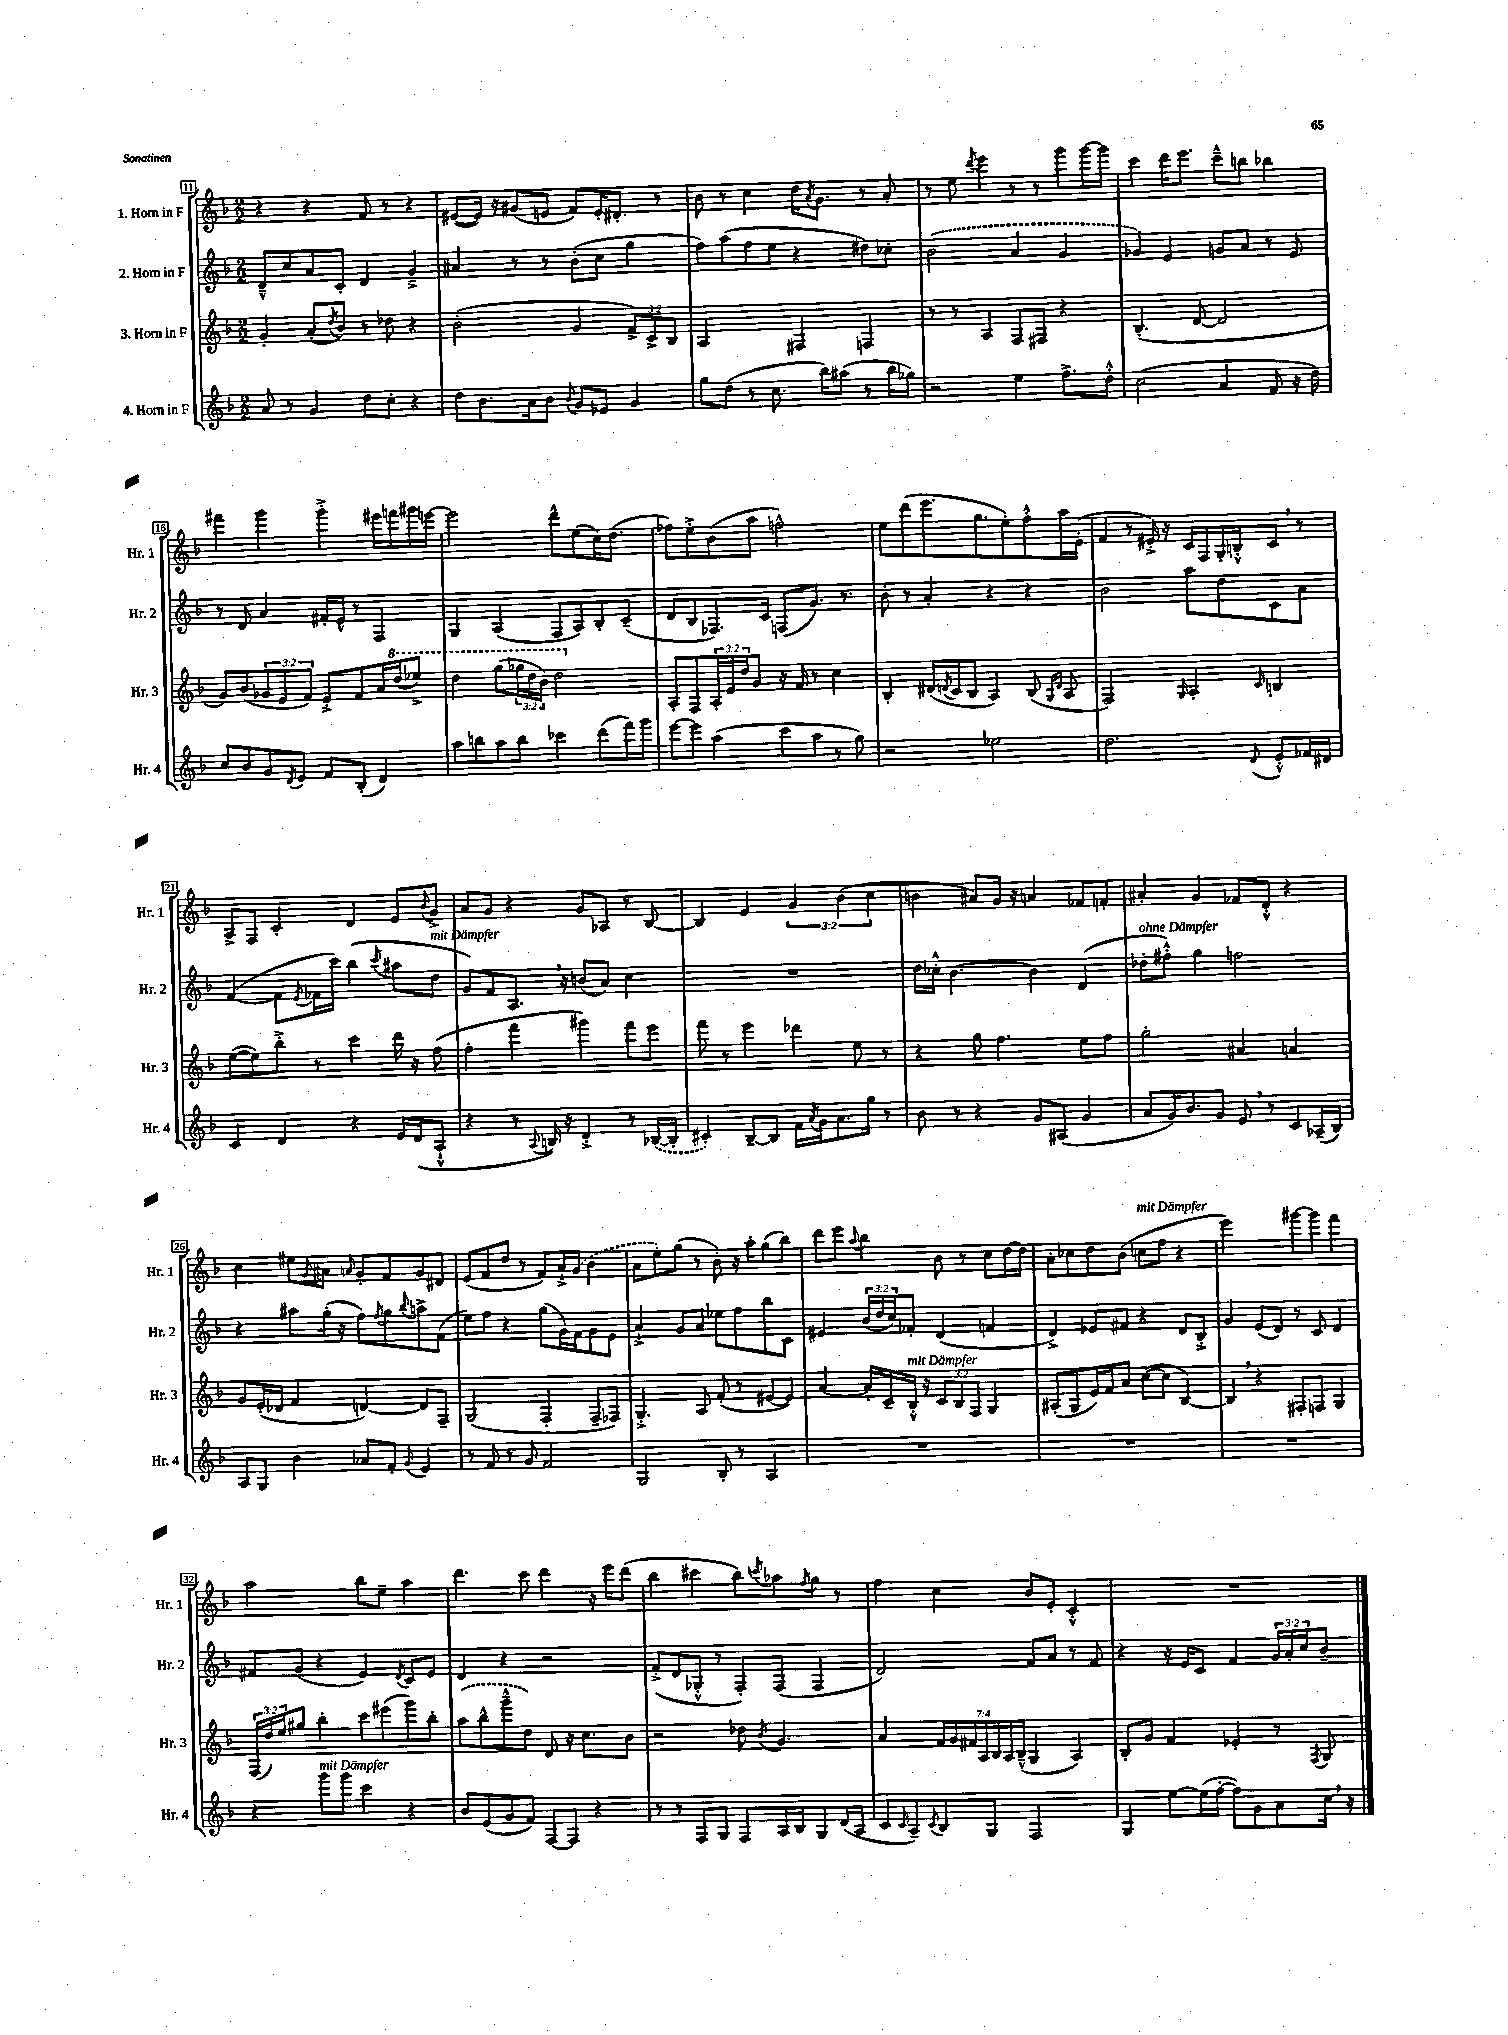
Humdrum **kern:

**kern	**kern	**kern	**kern
*staff4	*staff3	*staff2	*staff1
*clefG2	*clefG2	*clefG2	*clefG2
*k[b-]	*k[b-]	*k[b-]	*k[b-]
*M2/2	*M2/2	*M2/2	*M2/2
8a	4g'	8d~^^	4r
8r	.	8cc	.
4g	(8a'	8a	4r
.	8qdd	.	.
.	8b-)	8c'	.
8dd	8r	4d	8f
8cc'	8dd-	.	8r
4r	4r	4g~^	4r
=	=	=	=
8dd	(2b-'	4a#	([8e#
8.b-	.	.	16e#])
.	.	.	16r
.	.	8r	(8g#
16a	.	.	.
8b-	.	8r	8e
8qqb-	.	.	.
8g	4g	(8b-'	8f)
8e-	.	8cc	16e'
.	.	.	8.d#'
4g	12f^)	4gg	.
.	12c^	.	.
.	.	.	8r
.	12B-	.	.
=	=	=	=
8gg	2A	8ff)	8b-
(8dd	.	(8aa	8r
8r	.	8ff	4cc
8.cc	.	8ee	.
.	4F#	4r	16dd
.	.	.	8qa
16bb-)	.	.	8.g
(8aa#	.	.	.
8r	4F	8dd#)	8r
16bb-	.	8cc-'	8a'
16gg-)	.	.	.
=	=	=	=
2r	8r	(2b-	8r
.	8r	.	8ee
.	.	.	8qddd
.	4A	.	4eee
4ee	8F	4a	8r
.	8F#	.	8r
8.ff^	4r	4g	8ggg
.	.	.	[16ggg
16dd'^^	.	.	16ggg]
=	=	=	=
(2cc	(4.B-'	4g-)	4ccc
.	.	4e	16ddd
.	.	.	8.eee
.	[8d	.	.
4a	2d]	8g	8ccc~^^
.	.	8a	8bb
8f	.	8r	4bb-
16r	.	8e	.
16dd)	.	.	.
=	=	=	=
8cc	8g)	8r	4fff#
8b-	(8b-	8d	.
8g	12g-	4a	4ggg
.	12e	.	.
8qd	.	.	.
8e	.	.	.
.	12f)	.	.
8f	8e'^	16f#'	4ggg'^
.	.	16e^^	.
(8B-'	8f	8r	.
4d)	16a	4F	16eee#
.	(16ddd	.	16fff
.	8eee-^)	.	16ggg#
.	.	.	[16eee
=	=	=	=
8aa	4ddd	4G	2eee]
8bb	.	.	.
8aa	(8ggg	(4A	.
8bb	24ggg-	.	.
.	24ddd	.	.
.	24bb-)	.	.
4ccc-	2ddd	8F	8ddd^^
.	.	8A)	(8ee
(8ddd	.	8B-'	16cc)
.	.	.	(8.dd
16fff)	.	(8c~	.
16ggg	.	.	.
=	=	=	=
[8eee	8A'	8d	8ff-)
8eee]	8F	8B-	8ee'^
(4aa	24A'	8.F-)	(8b-
.	24e	.	.
.	24dd	.	.
.	8g	.	8aa
.	.	16c	.
8ccc	16r	(8F	2ff^^)
.	16f	.	.
8aa	8r	8.g)	.
8r	4cc	.	.
.	.	8.r	.
8gg)	.	.	.
=	=	=	=
2r	4B-'	8b-'	8ee
.	.	8r	(8ddd
.	(16d#	4a'	8.eee
.	8qd	.	.
.	16c	.	.
.	8B-	.	.
.	.	.	8.gg
2ee-	4A)	4r	.
.	.	.	8ee')
.	(8B-	4r	8ff'^^
.	16qqG	.	.
.	16qqd	.	.
.	8A	.	16aa
.	.	.	(16e'
=	=	=	=
2.dd	2F)	2b-	4f
.	.	.	8r
.	.	.	16e#'^)
.	.	.	16r
.	16qqG	.	.
.	4A'	8aa	16c
.	.	.	16F
.	.	8dd	16G'
.	.	.	16B'^^
8qqd	16qqc	.	.
8e'^^	4B	8c	8c
16f-	.	8a	8r
16d#	.	.	.
=	=	=	=
4c	([8ee	([4f	8A^
.	8ee])	.	8F
4d	8bb-'^	8f]	4c'
.	.	8qe	.
.	8r	16f-	.
.	.	16ccc)	.
4r	4ccc	(4bb-	4d
.	.	8qccc	.
16e	16ddd	8aa#	8e
(16d	16r	.	.
.	.	.	8qqb-
8A`^^	(8ff	8dd	8g^
=	=	=	=
4r	4ff'	8g)	8a
.	.	8f	8g
8r	4fff	8.A	4r
8qqA	.	.	.
16B)	.	.	.
16r	.	16r	.
4d'^	4ggg#)	(8b	8g
.	.	8a)	8A-
8r	8fff	4cc	8r
([16B-	8eee	.	[8B-
16B-']	.	.	.
=	=	=	=
4c#')	8fff	1r	4B-]
.	8r	.	.
[8B-~	4eee	.	4e
8B-]	.	.	.
16f	4ddd-	.	6g
8qa	.	.	.
16g	.	.	.
8.a	.	.	.
.	.	.	(6b-
.	8ee	.	.
16gg	.	.	.
.	.	.	6cc
8r	8r	.	.
=	=	=	=
8b-	4r	16dd	4b
.	.	16cc-'^^	.
8r	.	[4.b-	.
4r	8gg	.	8a#)
.	4.ff	.	16g
.	.	.	16r
8g	.	4b-]	4a
(8A#	.	.	.
4g	8ee	(4d	8f-
.	8ff	.	8f'
=	=	=	=
8a	2gg'	8dd-'	4a#'
16g)	.	8ff#'^^)	.
8.b-	.	.	.
.	.	4gg	4g
8g	.	.	.
8e	4a#	2ff	8f-
8r	.	.	8d'^^
8c	4a	.	4r
(16A-~	.	.	.
16B-)	.	.	.
=	=	=	=
8A	8g	4r	4cc
8G	(16e'	.	.
.	16d-	.	.
4b-	4f	8aa#	8ee#
.	.	.	8qg
.	.	(16gg'	8a#
.	.	16r	.
.	.	.	16qqa
8a-	[4d)	8ff)	8g'
.	.	8qff	.
8f'	.	8gg	8f
8qqg	.	8qqbb-	.
4e	8d]	8aa^	8g
.	8F~	(8f	8d#
=	=	=	=
8r	(2G	8ee)	(8e
8f	.	8ff	8f
8r	.	4r	8dd
8g	.	.	8r
2f	4F'	(8gg	8f)
.	.	16g)	16a`^
.	.	16f	(16g
.	8F~	8g	4b-
.	8F-)	8e	.
=	=	=	=
2G	4.G'^	4a`^	8a
.	.	.	8ee')
.	.	8g	(8gg
.	8A	8a	8r
8B-'	(8f'	8ee-	8b-')
8r	8r	8ff	16r
.	.	.	16aa'
4A	[8e#	8bb-	(8gg
.	8e#])	8c	8bb-)
=	=	=	=
1r	[4a	4e#	8ddd
.	.	.	8eee
.	.	.	8qqaa
.	16a']	(24b-	4bb-
.	.	24dd	.
.	16c~	.	.
.	.	24cc)	.
.	16B-'^^	8f-'	.
.	16r	.	.
.	12c	(4d	8b-
.	12B-	.	.
.	.	.	8r
.	12F	.	.
.	4G	4f	8cc
.	.	.	[16dd
.	.	.	16dd]
=	=	=	=
1r	(8A#'	4d^)	8a'
.	8G	.	8cc-
.	16e)	8e-	8dd
.	16f	.	.
.	8a	8f#	(8b-
.	([8cc	4r	8cc
.	8cc]	.	8ff
.	[4B-)	8d	4r
.	.	8B-'^	.
=	=	=	=
1r	4B-]	4g	2eee)
.	4r	(8e	.
.	.	8d)	.
.	8F#'	8r	[8ggg#
.	8F	8c	8ggg#]
.	4G	4d	4fff
=	=	=	=
4r	(24F	8f#	2aa
.	24dd)	.	.
.	24ee	.	.
.	8gg#	(8g	.
8ggg	4bb-'	4r	.
8ggg	.	.	.
4ccc	8ccc	4e)	8bb-
.	(8eee#	.	8ee~
.	.	8qd	.
4r	8ggg)	8c	4aa
.	8bb-'	8e	.
=	=	=	=
8b-	(8aa	4d	4.ddd
(8e	8bb-^^	.	.
8g	8ggg~^^	4r	.
8f)	8dd)	.	8ccc
[8F	8d	2r	4ddd
8F]	16r	.	.
.	8.cc	.	.
4r	.	.	16r
.	.	.	16eee
.	8b-	.	(8ddd
=	=	=	=
8r	2r	(8f'^	4bb-
8r	.	8d	.
8F	.	8G-'^^	4ccc#
8G	.	8r	.
8F	8dd-	8F')	8bb-)
.	8qb-	.	8qccc
16A	4.g	(8F	8aa-
16B-	.	.	.
.	.	.	8qff
8G	.	4F	8gg
(16d	.	.	8r
16A	.	.	.
=	=	=	=
8c	4a	2d)	4ff
16qqc	.	.	.
8A~)	.	.	.
8qc	.	.	.
8B-	28f	.	4cc
.	28g	.	.
.	28f#	.	.
.	28A	.	.
8G	.	.	.
.	28B-	.	.
.	28A	.	.
.	(28B-~^^	.	.
2F	4G	8f	8b-
.	.	8a	8e'
.	4A)	8r	4c'^^
.	.	8f	.
=	=	=	=
4G	8B-'	4r	1r
.	8g	.	.
[8ee	4f	16r	.
.	.	16e	.
(16ee]	.	8c	.
[16ff'	.	.	.
8ff])	4e-'	4f	.
8g	.	.	.
8a	8r	24g	.
.	.	24a'	.
.	.	24cc	.
.	8qF	.	.
16cc	8G	8b-~	.
16r	.	.	.
==	==	==	==
*-	*-	*-	*-
